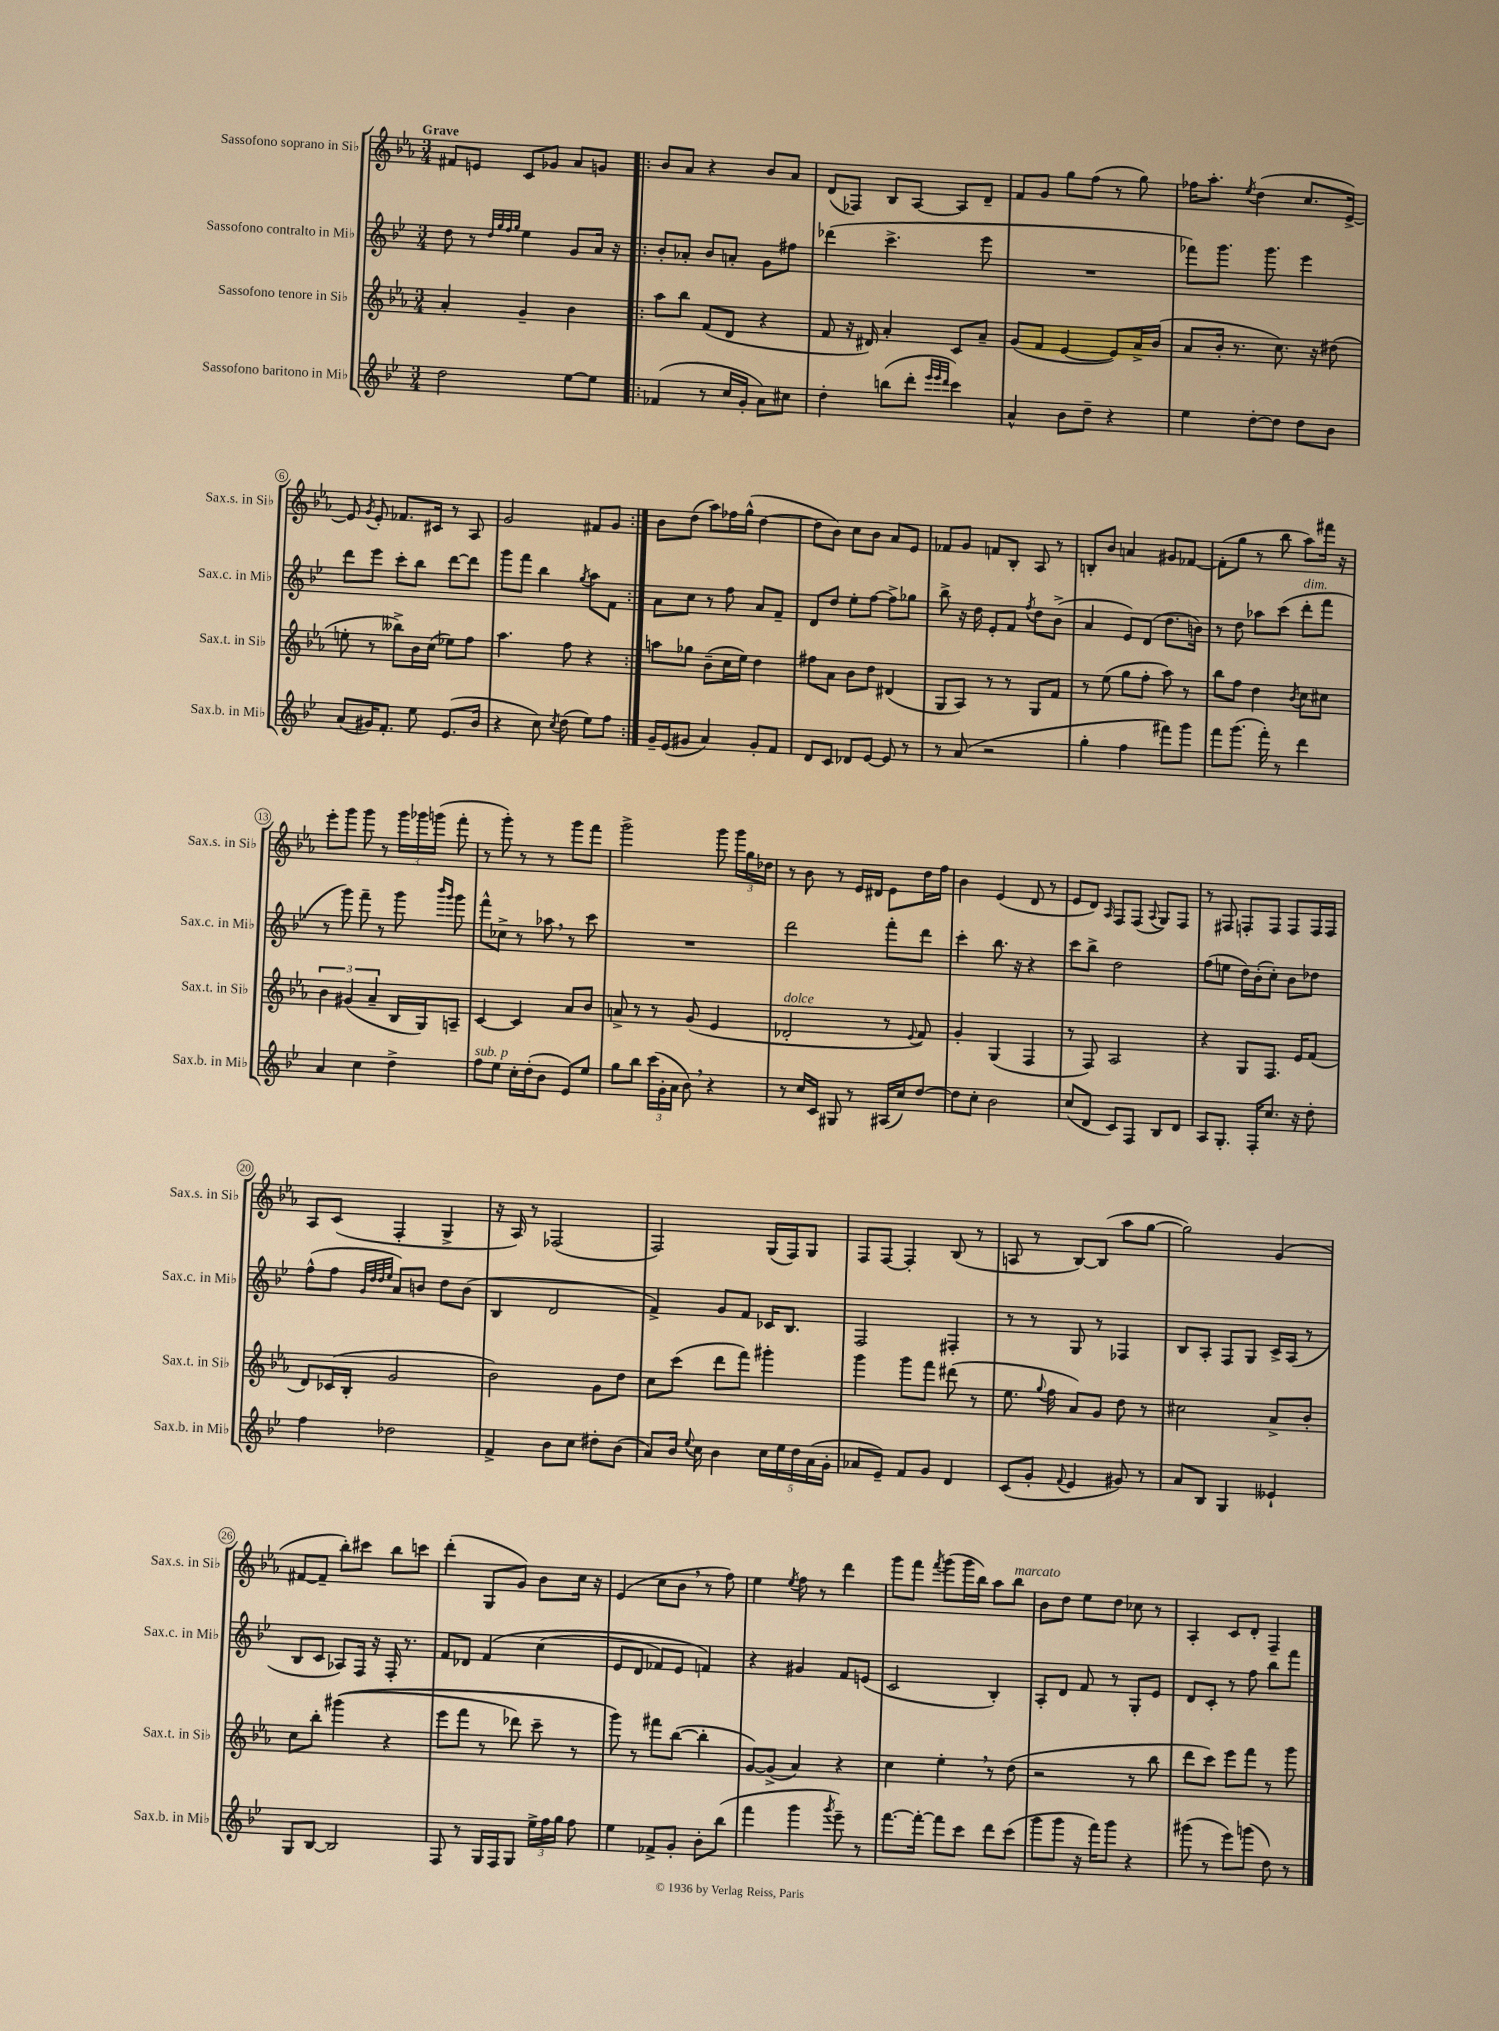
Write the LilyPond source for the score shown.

<<
\new StaffGroup <<
\new Staff = "s0" \with { instrumentName = "Sassofono soprano in Sib" shortInstrumentName = "Sax.s. in Sib" } {
    \clef treble \key ees \major \numericTimeSignature \time 3/4 \tempo "Grave"
    \autoBeamOff fis'8[ e'8] c'8[ ges'8] aes'8[ g'8] |
    \repeat volta 2 { bes'8[ aes'8] r4 bes'8[ aes'8] |
    d'8[( fes8]) bes8[ aes8]~ aes8[ d'8]-- |
    f'8[ g'8] g''8[ f''8]( r8 g''8) |
    fes''16[ aes''8.]-. \acciaccatura { ees''8 } d''4( c''8.[ ees'16]~->) |
    ees'8 \acciaccatura { g'8 } ees'8-. fes'8.[ cis'16] r8 aes8 |
    g'2 fis'8[ g'8] | }
    bes'8[ d''8]( aes''8[) fes''16 g''16]-^( d''4~ |
    d''8[ bes'8]) c''8[ bes'8] aes'8[ ees'8] |
    fes'8[ g'8] f'8[ bes8]-. aes8 r8 |
    b8[-. bes'8] a'4 gis'8[ fes'8]~ |
    fes'8[-.( g''8] r8 bes''8 aes''8[) fis'''16] r16 |
    ees'''8[-. g'''8] g'''8 r8 \tuplet 3/2 { g'''16[ ges'''16 g'''16]( } f'''8-. |
    r8 g'''8-.) r8 r8 g'''8[ f'''8] |
    g'''2-> g'''8 \tuplet 3/2 { g'''16[ g''16 des''16] } |
    r8 bes'8 r8 ees'16[ dis'16] ees'8[ d''16 f''16] |
    bes'4 ees'4( d'8 r8 |
    ees'8[ d'8]) \grace { aes16 } f8[ f8]( \appoggiatura { aes8 } g8[) f8] |
    r8 fis8 f8[-. f8] f8[ f16 f16] |
    aes8[ c'8]( f4-. g4-> |
    r16 aes16) r8 fes2( |
    f2) g16[( f16) g8] |
    f8[ f8]~ f4-. bes8( r8 |
    a8 r8 bes8[~) bes8]( aes''8[ g''8]~ |
    g''2) g'4( |
    fis'8[~ fis'8]-- bes''8[-.) cis'''8] bes''8[ c'''8] |
    d'''4-.( g8[ g'8]) bes'8[ c''16] r16 |
    ees'4( c''8[ bes'8] \breathe r8 f''8) |
    ees''4 \acciaccatura { ees''8 } f''8 r8 d'''4 |
    g'''8[ f'''8] \acciaccatura { f'''8 } g'''8[( g'''16 bes''16]) aes''8[ bes''8]^\markup { \italic "marcato" } |
    bes'8[ d''8] ees''8[ d''8] ces''8 r8 |
    aes4-. c'8[ d'8]-. f4-- \bar "|." |
}
\new Staff = "s1" \with { instrumentName = "Sassofono contralto in Mib" shortInstrumentName = "Sax.c. in Mib" } {
    \clef treble \key bes \major \numericTimeSignature \time 3/4
    \autoBeamOff d''8 r8 \grace { d''32[ g''32 f''32 g''32] } ees''4 g'8[ a'16] r16 |
    \repeat volta 2 { bes'8[-. aes'8]-. bes'8[ a'8]-. g'8[ fis''8] |
    des'''4( c'''4.-> ees'''8 |
    R2. |
    fes'''8[) g'''8.] g'''8. ees'''4 |
    d'''8[ ees'''8] c'''8[-. bes''8] d'''8[~ d'''8] |
    g'''8[ f'''8] bes''4 \acciaccatura { g''8 } a''8[ f'8] | }
    a'8[ c''8] r8 f''8 a'8[ f'8]-- |
    d'8[ d''8] ees''8[-. f''8]~ f''8[-> ges''8] |
    bes''8-> r16 d''16 ees'8[-. f'8] \acciaccatura { f''8 } d''8[ bes'8]->( |
    a'4 ees'8[) d'8]( d''8.[ b'16]) |
    r8 d''8 aes''8[ c'''8]( d'''8[-.^\markup { \italic "dim." } f'''8] |
    r8 g'''8) f'''8-- r8 g'''8 \grace { bes'''16[ g'''16] } g'''8 |
    f'''8[-^ ces''8]-> r8 aes''8 \breathe r8 c'''8 |
    R2. |
    d'''2 f'''8[-. d'''8] |
    c'''4-. bes''8. r16 r4 |
    c'''8[ bes''8]-> d''2 |
    f''8[( e''8] d''16[) bes'16-.( c''8]-.) bes'8[ des''8] |
    f''8[-^( f''8] \grace { g'32[ d''32 d''32 ees''32] } a'8[) b'8] d''8[ b'8]( |
    bes4 d'2 |
    f'4->) g'8[ f'8] ces'16[ bes8.] |
    f2 fis4-. |
    r8 r8 g8 r8 fes4 |
    bes8[ a8]-. f8[ g8] c'16[-> a16]( r8 |
    bes8[ c'8] aes8[) f16] r16 f16-. r8. |
    f'8[ des'8] f'4\( c''4( |
    ees'8[ d'8] fes'8[) ees'8] f'4\) |
    r4 gis'4 f'8[ e'8]( |
    c'2 bes4-.) |
    a8[-. d'8] f'8 r8 g8[-. ees'8] |
    d'8[ c'8]-. r8 f''8 bes''8[ f'''8] \bar "|." |
}
\new Staff = "s2" \with { instrumentName = "Sassofono tenore in Sib" shortInstrumentName = "Sax.t. in Sib" } {
    \clef treble \key ees \major \numericTimeSignature \time 3/4
    \autoBeamOff aes'4-. g'4-- bes'4 |
    \repeat volta 2 { aes''8[ bes''8] f'8[( d'8] r4 |
    f'8 r16 dis'16) aes'4-. c'8[ aes'8]-- |
    g'8[( f'8] ees'4~ ees'8[) aes'16-> bes'16]( |
    aes'8[ bes'16]-. r8. c''8.) r16 dis''8( |
    e''8-. r8 beses''8[->) bes'16 c''16]( ees''8[) f''8] |
    aes''4. f''8 r4 | }
    a''8[ ges''8] bes'8[--( c''16 ees''16]) d''4 |
    fis''8[ aes'8] bes'8[ d''8] dis'4( |
    g8[ aes8]) r8 r8 g8[ f'8] |
    r8 ees''8( g''8[ f''8]-. aes''8) r8 |
    bes''8[ f''8] d''4 \acciaccatura { bes'8 } c''8[ cis''8] |
    \tuplet 3/2 { bes'4 gis'4( aes'4-- } bes16[ g16) a8]-- |
    c'4~ c'4 aes'8[ bes'8] |
    a'8-> r8 r8 g'8( ees'4 |
    des'2-.^\markup { \italic "dolce" } r8 \appoggiatura { ees'8 } f'8) |
    g'4-. g4( f4 |
    r8 f8) aes2 |
    r4 g8[ f8.] ees'16[ f'8]( |
    d'8[) ces'16( bes16]-. g'2 |
    bes'2) g'8[ d''8] |
    c''8[ c'''8]( d'''8[ f'''8]) gis'''4-. |
    g'''4 g'''8[ f'''8] dis'''8( r8 |
    ees''8. \appoggiatura { g''8 } f''16 aes'8[) g'8] d''8 r8 |
    cis''2 aes'8[-> bes'8]-. |
    c''8[ bes''8]-. gis'''4(\( r4 |
    ees'''8[ f'''8] r8 des'''8) c'''8-- r8 |
    g'''8\) r8 fis'''8[ bes''8]~( bes''4-. |
    g'8[~) g'8]->( aes'4) r4 |
    c''4 ees''4-. \breathe r8 d''8( |
    r2 r8 bes''8 |
    d'''8[ c'''8]) ees'''8[ f'''8] r8 g'''8 \bar "|." |
}
\new Staff = "s3" \with { instrumentName = "Sassofono baritono in Mib" shortInstrumentName = "Sax.b. in Mib" } {
    \clef treble \key bes \major \numericTimeSignature \time 3/4
    \autoBeamOff d''2 ees''8[~ ees''8] |
    \repeat volta 2 { fes'4( r8 c''16[ g'16]-. a'8[) cis''8] |
    d''4-. b''8[( d'''8]-. \grace { ees'''32[ ees'''32 d'''32] } c'''4) |
    a'4-^ bes'8[ d''8]-- r4 |
    ees''4 d''8[~-. d''8] d''8[ bes'8] |
    a'8[( gis'16) f'8.]-. ees''8 ees'8.[( bes'16] |
    r4 c''8) \acciaccatura { c''8 } d''8( ees''8[) f''8] | }
    g'16[-- ees'16( gis'8] a'4) gis'8[-. f'8] |
    d'8[ c'8] des'8[ ees'8]~ ees'8 r8 |
    r8 a'8( r2 |
    g''4-. f''4 fis'''8[) g'''8] |
    f'''8[ g'''8.]( f'''16-.) r8 d'''4 |
    a'4 c''4 d''4-> |
    f''8[^\markup { \italic "sub. p" } ees''8] c''16[-. d''16-.( bes'8] ees'8[) ees''8] |
    g''8[ bes''8] \tuplet 3/2 { c'''16[( g'16-. a'16] } bes'8) \breathe r4 |
    r8 c''16[ c'16] gis8 r8 ais16[( c''16) d''8]~ |
    d''8[ c''8]-. bes'2 |
    c''8[( d'8] c'8[) f8] bes8[ d'8] |
    a8[ g8.]-. f16[-. c''8.] r16 d''8-. |
    f''4 des''2 |
    f'4-> bes'8[ c''8] dis''8[-. bes'8]( |
    a'8[) bes'16] \appoggiatura { ees''8 } c''16 bes'4 \tuplet 5/4 { c''16[ ees''16 d''16 a'16( g'16]-. } |
    aes'8[ ees'8]--) f'8[ g'8] d'4 |
    c'8[( g'8]-. \appoggiatura { f'8 } ees'4 gis'8) r8 |
    a'8[ bes8] g4 eeses'4-! |
    g8[ bes8]~ bes2 |
    f8 r8 g16[ f16 g8] \tuplet 3/2 { ees''16[-> f''16 g''16] } f''8 |
    ees''4 fes'8[-> g'8]-. bes'8[-. bes''8]( |
    f'''4 g'''4 \acciaccatura { g'''8 } ees'''8--) r8 |
    f'''8.[~ f'''16]~-. f'''8[ c'''8] d'''8[ c'''8]( |
    g'''8[ g'''8] r16 f'''16[) g'''8] r4 |
    gis'''8( r8 ees'''8[) g'''8]( d''8) r8 \bar "|." |
}
>>
>>
\layout { \context { \Score \override BarNumber.stencil = #(make-stencil-circler 0.1 0.3 ly:text-interface::print) } }
